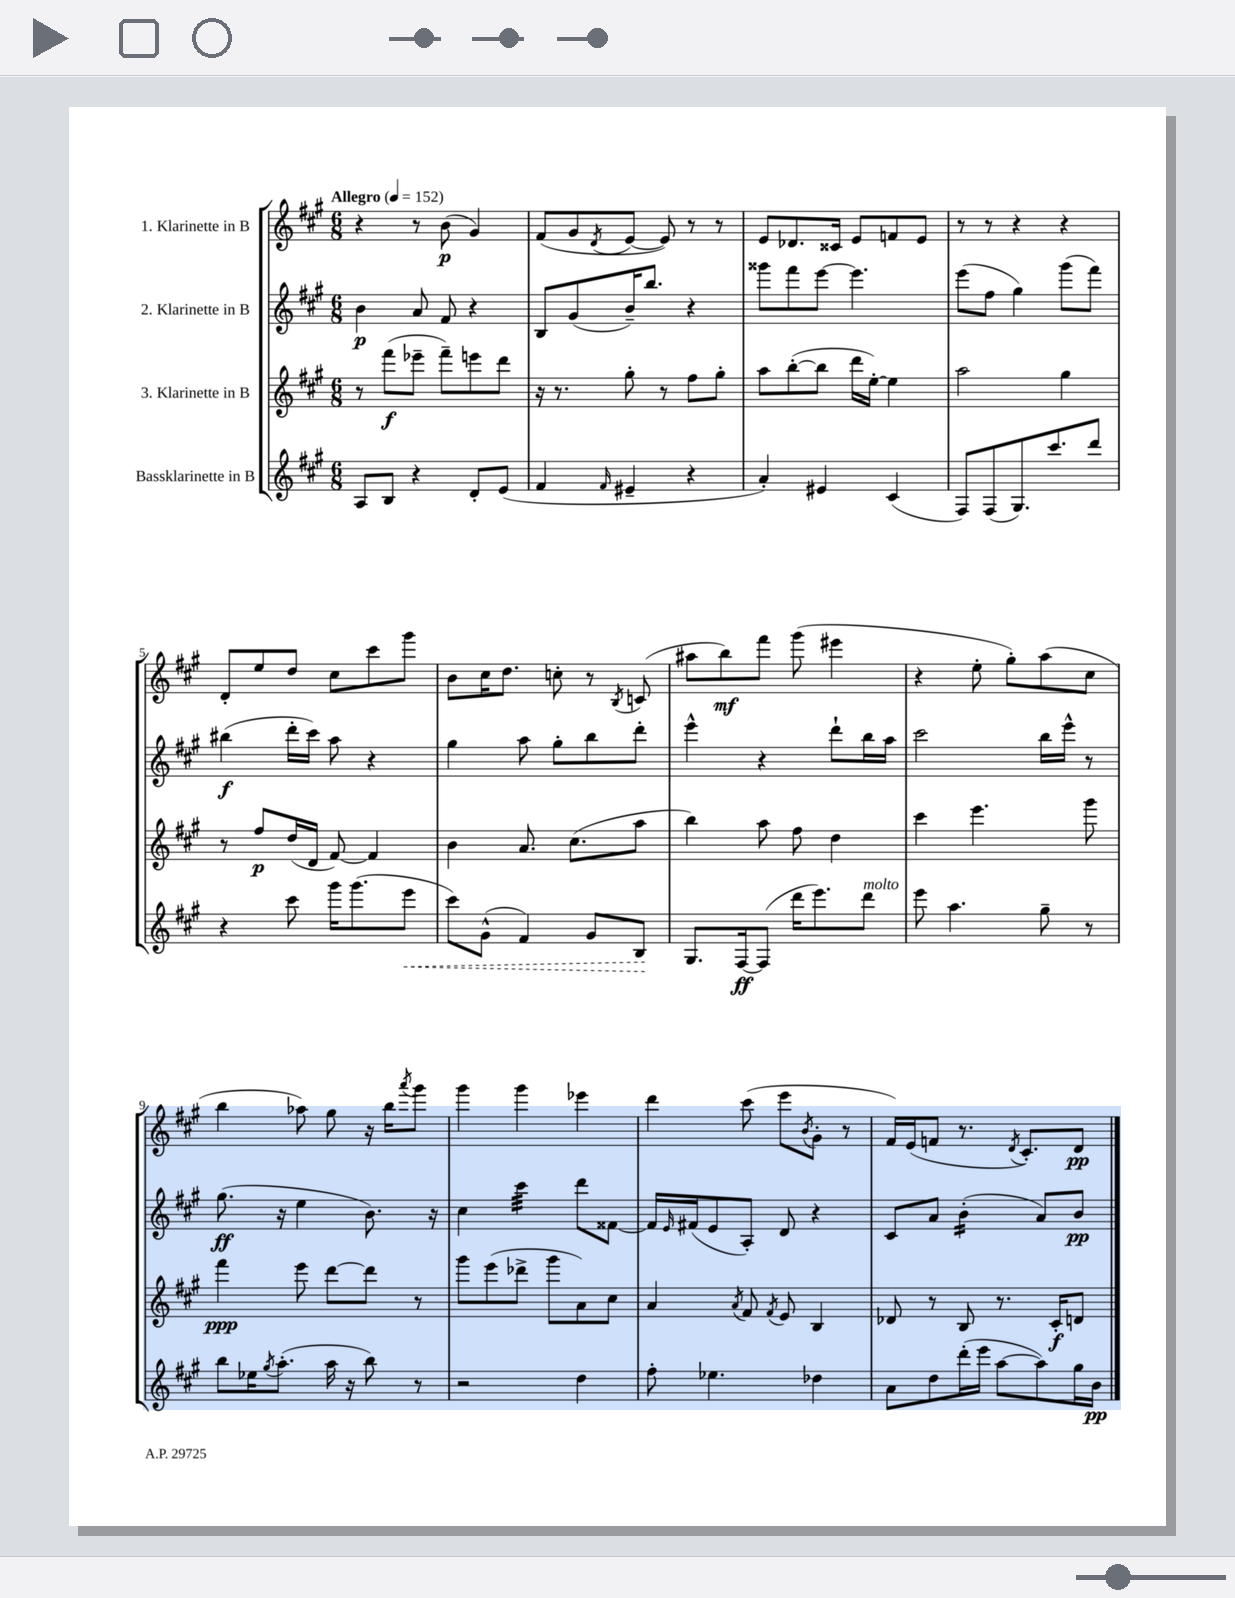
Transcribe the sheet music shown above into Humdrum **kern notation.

**kern	**kern	**kern	**kern
*staff4	*staff3	*staff2	*staff1
*clefG2	*clefG2	*clefG2	*clefG2
*k[f#c#g#]	*k[f#c#g#]	*k[f#c#g#]	*k[f#c#g#]
*M6/8	*M6/8	*M6/8	*M6/8
*MM152	*MM152	*MM152	*MM152
8A	8r	4b	4r
8B	(8fff#	.	.
4r	8eee-~	8a	8r
.	8fff#~)	8f#	(8b
8d'	8eee	4r	4g#)
(8e	8ddd	.	.
=	=	=	=
4f#	16r	8B	(8f#
.	8.r	.	.
.	.	(8g#	8g#
16qqf#	.	.	8qd
4e#~	8gg#'	16b~)	[8e
.	.	8.bb	.
.	8r	.	8e])
4r	8ff#	4r	8r
.	8gg#'	.	8r
=	=	=	=
4a')	8aa	8ggg##	8e
.	([8bb'	8fff#	8.d-
4e#	8bb]	[8eee	.
.	.	.	16c##
.	16ddd	4.eee]	8e
.	[16ee')	.	.
(4c#	4ee]	.	8f
.	.	.	8e
=	=	=	=
8F#)	2aa	(8eee	8r
(8F#	.	8ff#	8r
8.G#)	.	4gg#)	4r
8.ccc#	.	.	.
.	4gg#	(8ggg#	4r
8ddd	.	8fff#)	.
=	=	=	=
4r	8r	(4bb#	8d'
.	8ff#	.	8ee
8ccc#	(16dd	16ddd'	8dd
.	16d	16ccc#)	.
16ggg#	[8f#)	8aa	8cc#
(8.ggg#	.	.	.
.	4f#]	4r	8ccc#
8eee	.	.	8ggg#
=	=	=	=
8ccc#)	4b	4gg#	8b
(8g#^^	.	.	16cc#
.	.	.	8.dd
4f#)	8.a	8aa	.
.	.	8gg#'	8cc'
.	(8.cc#	.	.
8g#	.	8bb	8r
.	.	.	8qB
8B	8aa	8ddd'	(8c
=	=	=	=
8.G#	4bb)	4eee^^	8aa#
.	.	.	8bb)
[16F#	.	.	.
(8F#]	8aa	4r	8fff#
16ddd	8ff#	.	(8ggg#
8.eee)	.	.	.
.	4dd	8ddd`	4eee#
8ddd	.	16bb	.
.	.	16aa	.
=	=	=	=
8eee	4ccc#	2ccc#	4r
4.aa	.	.	.
.	4.eee	.	8ee'
.	.	.	8gg#')
8gg#~	.	16bb	(8aa
.	.	16eee^^	.
8r	8ggg#	8r	8cc#
=	=	=	=
8bb	4fff#	(8.gg#	4bb
16ee-	.	.	.
8qgg#	.	.	.
(8.aa'	.	16r	.
.	8eee	4ee	8aa-)
16aa	[8ddd	.	8gg#
16r	.	.	.
8bb)	8ddd]	8.b)	16r
.	.	.	16bb
.	.	.	8qaaa
8r	8r	.	8ggg#
.	.	16r	.
=	=	=	=
2r	8ggg#	4cc#	4ggg#
.	(8eee	.	.
.	8ddd-^	4ccc#	4ggg#
.	8ggg#	.	.
4dd	8a)	8ddd	4eee-
.	8cc#	[8f##	.
=	=	=	=
8ff#'	4a	16f##]	4ddd
.	.	16qqe	.
.	.	(16f#	.
4.ee-	.	8e	.
.	8qa	.	.
.	8f#	8A')	(8ccc#
.	8qf#	.	.
.	8e	8d	8eee
.	.	.	8qb
4dd-	4B	4r	8g#'
.	.	.	8r
=	=	=	=
8a	8d-	8c#	16f#)
.	.	.	(16e
8dd	8r	8a	8f
(16ddd'	8B	(4b'	8.r
16eee	.	.	.
[8aa	8.r	.	.
.	.	.	8qd
.	.	.	8.c#')
8aa])	.	8a)	.
.	16c#'	.	.
16gg#	8d	8b	8d
16b	.	.	.
==	==	==	==
*-	*-	*-	*-
